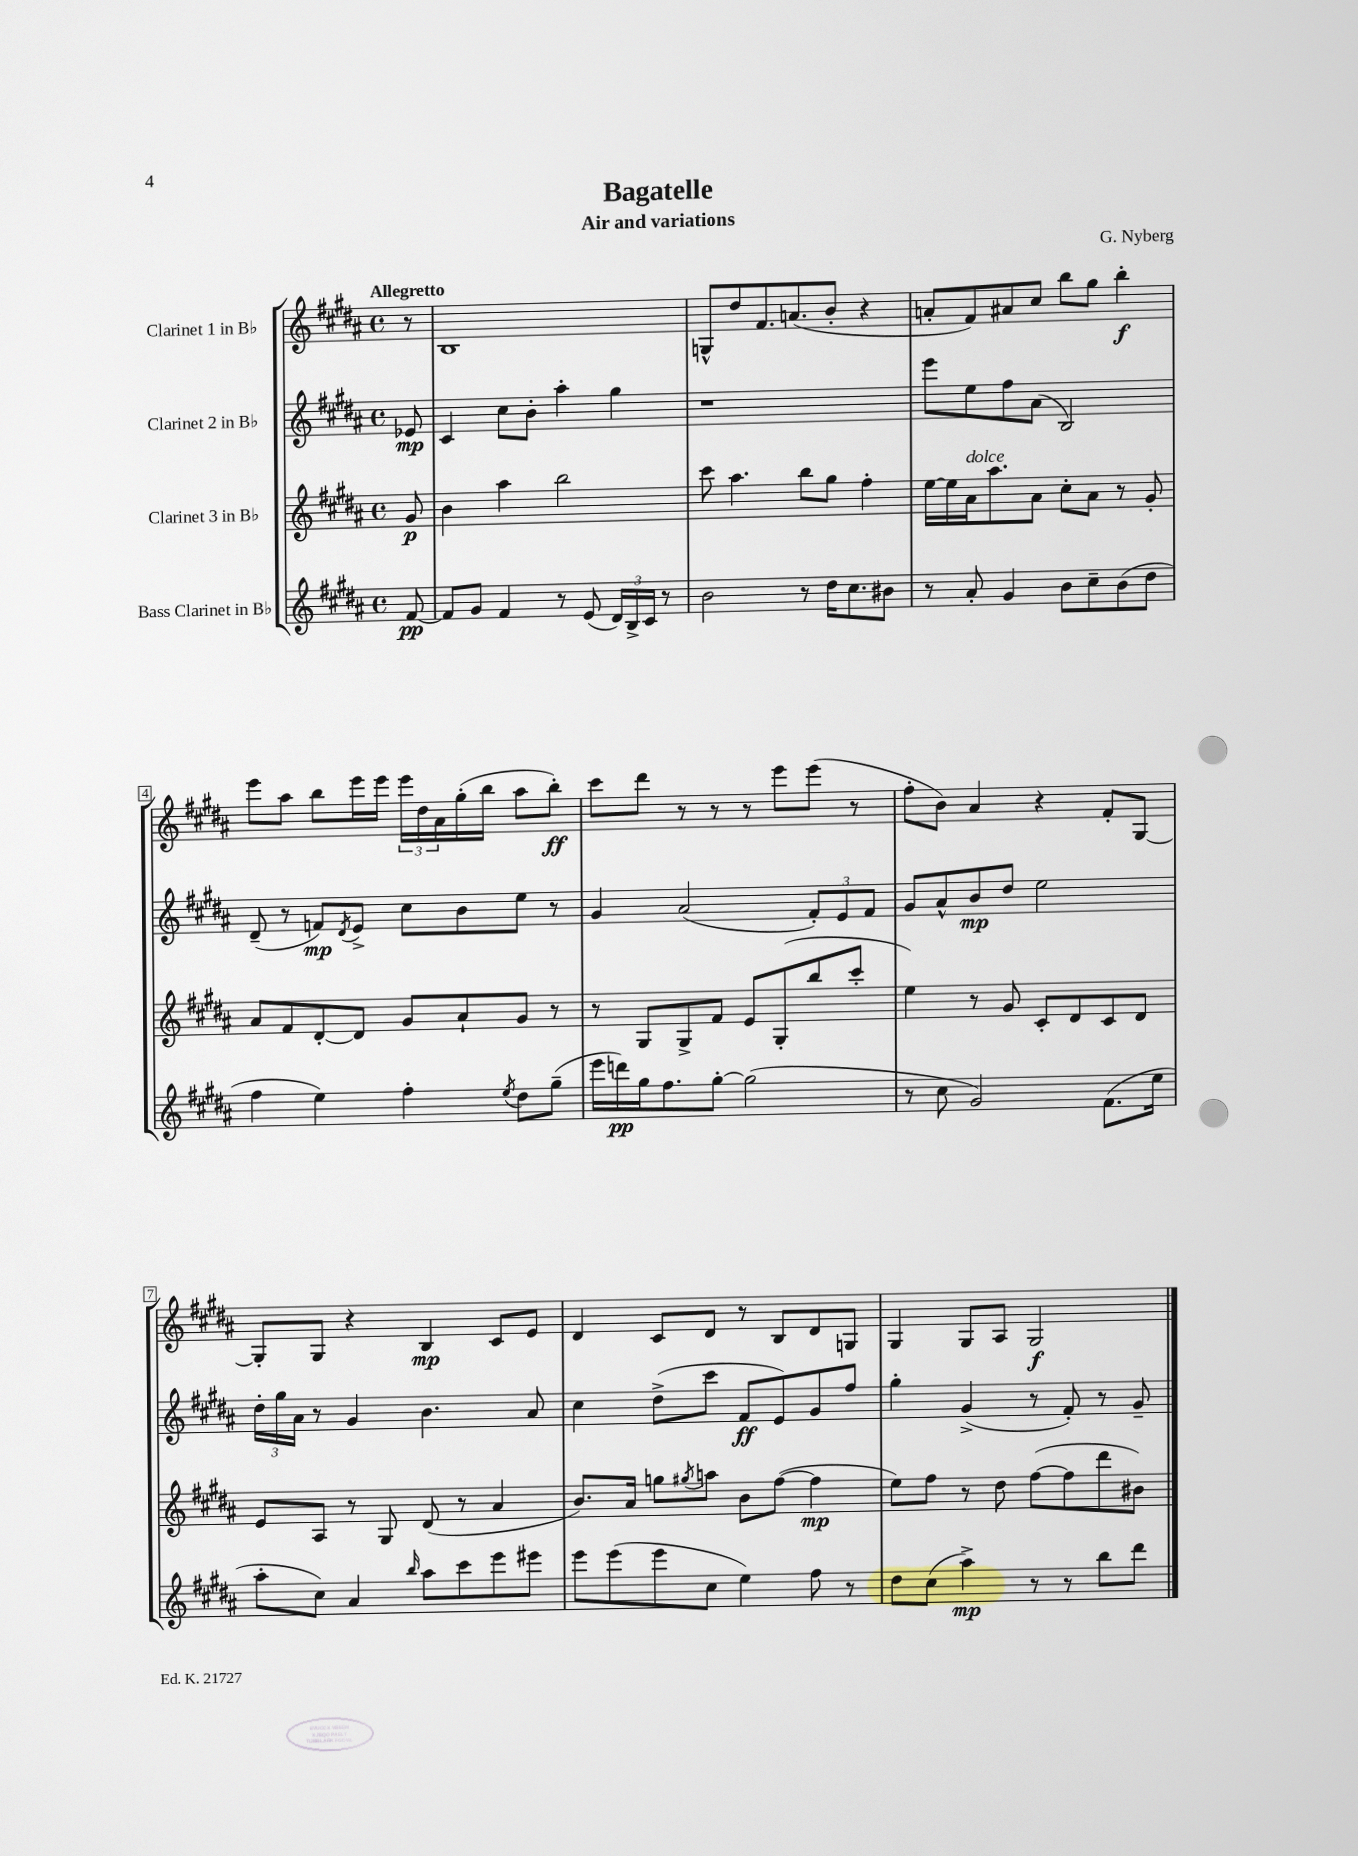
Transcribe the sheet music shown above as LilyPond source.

\header { title = "Bagatelle" composer = "G. Nyberg" subtitle = "Air and variations" }
<<
\new StaffGroup <<
\new Staff = "s0" \with { instrumentName = "Clarinet 1 in Bb" } {
    \clef treble \key b \major \defaultTimeSignature \time 4/4 \partial 8 \tempo "Allegretto"
    r8 |
    b1 |
    g8-^ dis''8 fis'8. a'8.( b'8-. r4 |
    a'8-. fis'8) ais'8 cis''8 b''8 gis''8 b''4-.\f |
    e'''8 ais''8 b''8 e'''16 e'''16 \tuplet 3/2 { e'''16 dis''16 ais'16 } gis''16-.( b''16 ais''8 b''8-.\ff) |
    cis'''8 dis'''8 r8 r8 r8 e'''8 e'''8( r8 |
    fis''8-. b'8) ais'4 r4 fis'8-. gis8~ |
    gis8-. gis8 r4 b4\mp cis'8 e'8 |
    dis'4 cis'8 dis'8 r8 b8 dis'8 g8 |
    gis4 gis8 ais8 gis2\f \bar "|." |
}
\new Staff = "s1" \with { instrumentName = "Clarinet 2 in Bb" } {
    \clef treble \key b \major \defaultTimeSignature \time 4/4 \partial 8
    ees'8\mp |
    cis'4 cis''8 b'8-. ais''4-. gis''4 |
    r1 |
    e'''8 e''8 fis''8 ais'8( b2) |
    dis'8--( r8 f'8\mp) \acciaccatura { dis'8 } e'8-> cis''8 b'8 e''8 r8 |
    gis'4 ais'2( \tuplet 3/2 { fis'8-.) e'8 fis'8 } |
    gis'8 ais'8-^ b'8\mp dis''8 e''2 |
    \tuplet 3/2 { dis''16-. gis''16 ais'16 } r8 gis'4 b'4. ais'8 |
    cis''4 dis''8->( cis'''8 fis'8\ff e'8) gis'8 fis''8 |
    gis''4-. gis'4->( r8 fis'8-.) r8 gis'8-- \bar "|." |
}
\new Staff = "s2" \with { instrumentName = "Clarinet 3 in Bb" } {
    \clef treble \key b \major \defaultTimeSignature \time 4/4 \partial 8
    gis'8\p |
    b'4 ais''4 b''2 |
    cis'''8 ais''4. b''8 gis''8 fis''4-. |
    e''16~ e''16 ais'16^\markup { \italic "dolce" } ais''8. ais'8 cis''8-. ais'8 r8 gis'8-. |
    ais'8 fis'8 dis'8~-. dis'8 gis'8 ais'8-! gis'8 r8 |
    r8 gis8 gis8-> fis'8 e'8 gis8-.( b''8 cis'''8-. |
    e''4) r8 gis'8 cis'8-. dis'8 cis'8 dis'8 |
    e'8 ais8 r8 gis8 dis'8( r8 ais'4 |
    b'8.) ais'16 g''8 \acciaccatura { gis''8 } a''8 b'8 fis''8~( fis''4\mp |
    e''8) fis''8 r8 dis''8 fis''8~( fis''8 dis'''8 bis'8) \bar "|." |
}
\new Staff = "s3" \with { instrumentName = "Bass Clarinet in Bb" } {
    \clef treble \key b \major \defaultTimeSignature \time 4/4 \partial 8
    fis'8~\pp |
    fis'8 gis'8 fis'4 r8 e'8( \tuplet 3/2 { dis'16) b16-> cis'16 } r8 |
    b'2 r8 dis''16 cis''8. bis'8 |
    r8 ais'8-. gis'4 b'8 cis''8-- b'8( dis''8 |
    fis''4 e''4) fis''4-. \acciaccatura { e''8 } dis''8 gis''8--( |
    e'''16 d'''16\pp) gis''16 fis''8. gis''8~-. gis''2( |
    r8 cis''8 gis'2) fis'8.( e''16 |
    ais''8-. cis''8) ais'4 \grace { b''16 } ais''8 cis'''8 e'''8 eis'''8 |
    e'''8 e'''8( e'''8 cis''8 e''4) fis''8 r8 |
    dis''8 cis''8( ais''4->\mp) r8 r8 b''8 dis'''8 \bar "|." |
}
>>
>>
\layout { \context { \Score \override BarNumber.stencil = #(make-stencil-boxer 0.1 0.3 ly:text-interface::print) } }
